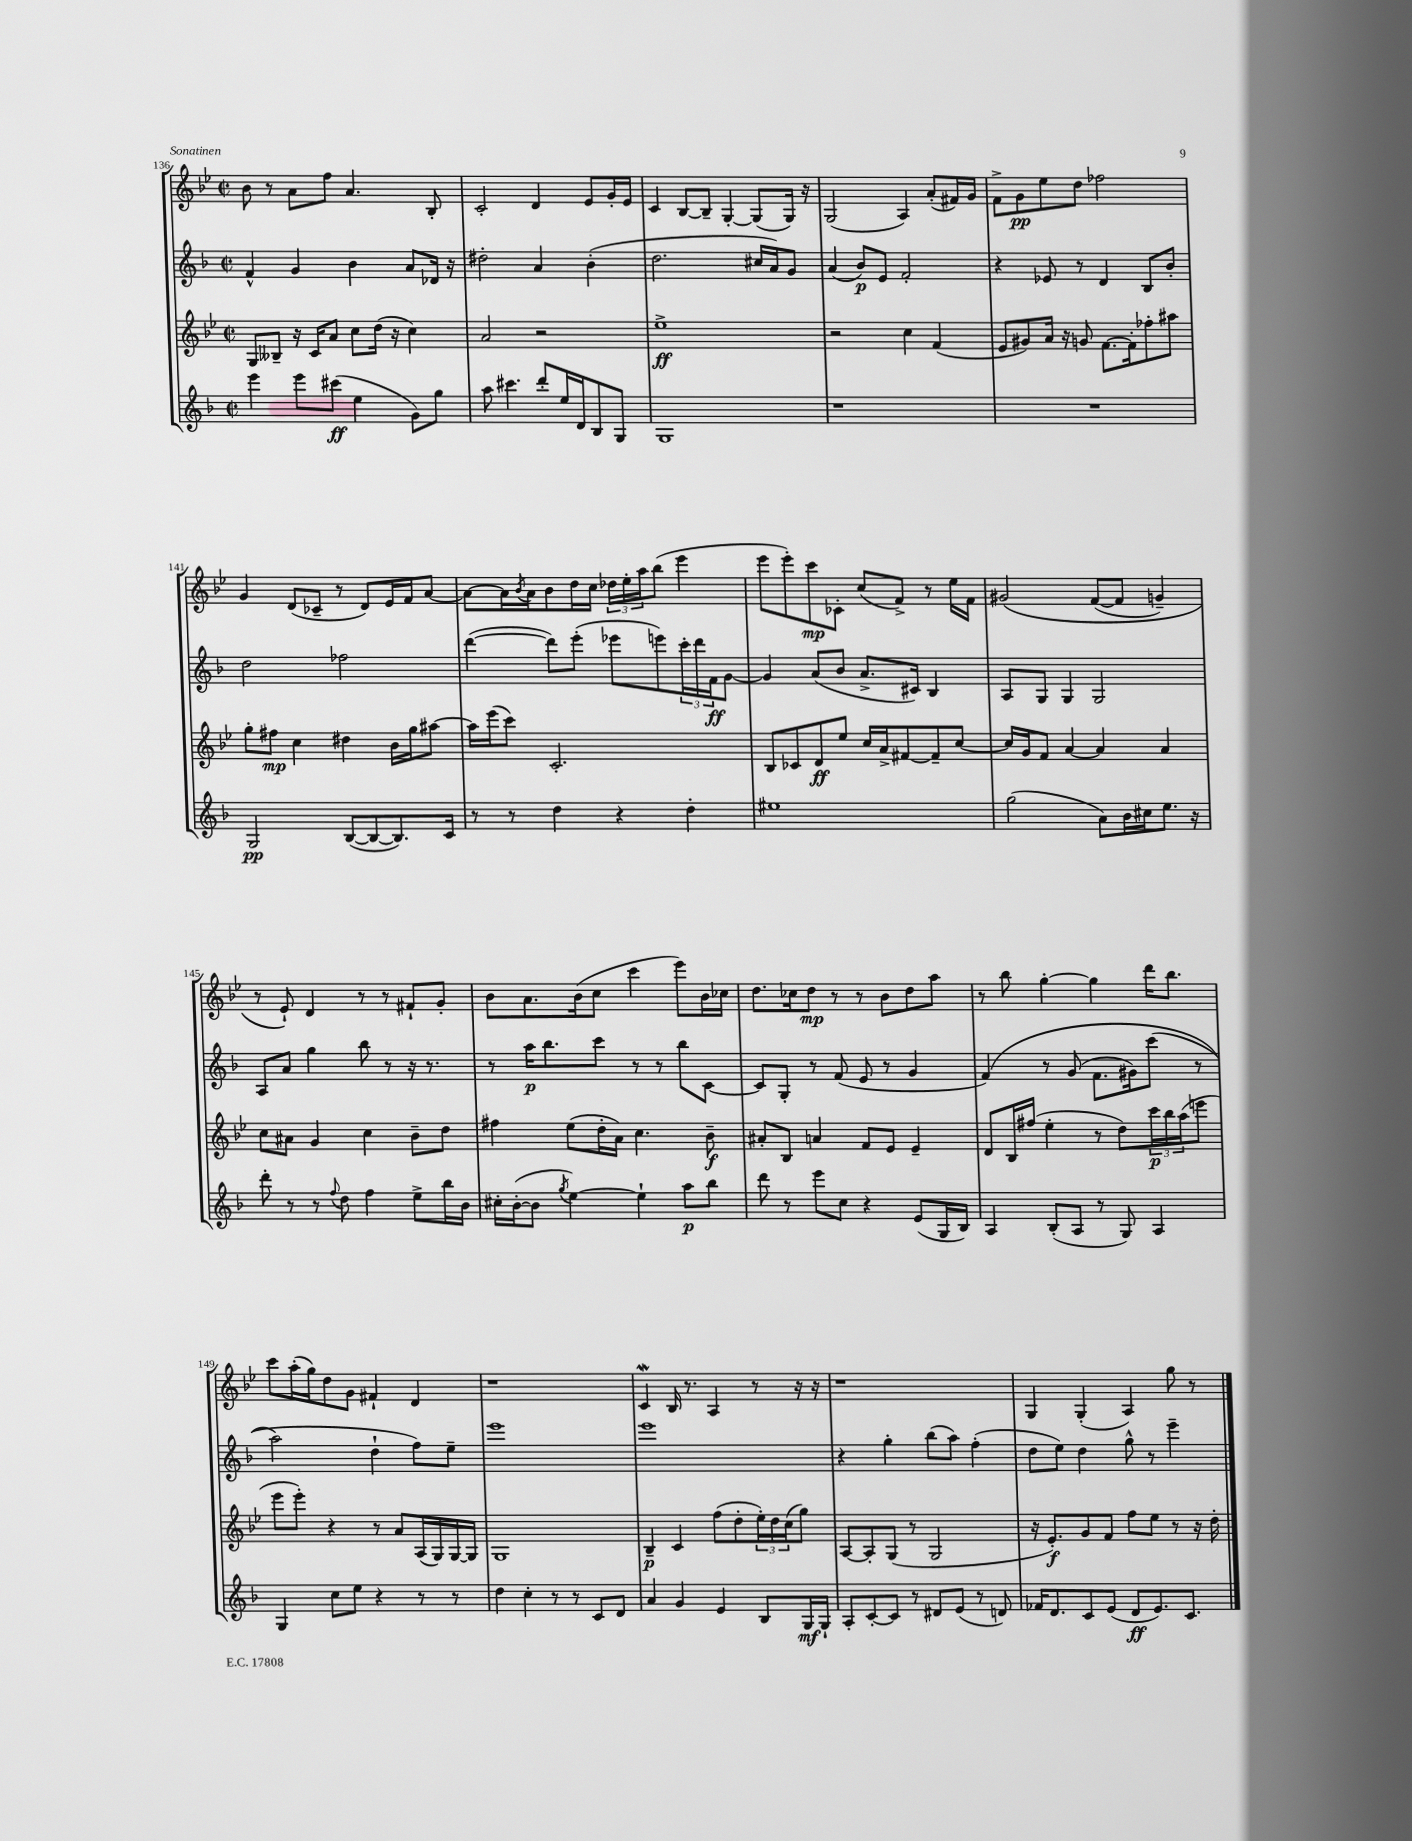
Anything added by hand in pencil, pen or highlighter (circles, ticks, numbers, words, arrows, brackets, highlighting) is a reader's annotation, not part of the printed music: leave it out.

**kern	**dynam	**kern	**dynam	**kern	**dynam	**kern	**dynam
*part4	*part4	*part3	*part3	*part2	*part2	*part1	*part1
*staff4	*staff4	*staff3	*staff3	*staff2	*staff2	*staff1	*staff1
*clefG2	*	*clefG2	*	*clefG2	*	*clefG2	*
*k[b-]	*	*k[b-e-]	*	*k[b-]	*	*k[b-e-]	*
*M2/2	*	*M2/2	*	*M2/2	*	*M2/2	*
*met(c|)	*	*met(c|)	*	*met(c|)	*	*met(c|)	*
=136	=136	=136	=136	=136	=136	=136	=136
4eee\	.	8G/L	.	4f^^/	.	8b-\	.
.	.	8B--X~/J	.	.	.	8r	.
8eee\L	.	16r	.	4g/	.	8a\L	.
.	.	16c/KL	.	.	.	.	.
(8ccc#X\J	ff	8a/J	.	.	.	8ff\J	.
4ee\	.	8cc\L	.	4b-\	.	4.a/	.
.	.	(16dd\Jk	.	.	.	.	.
.	.	16r	.	.	.	.	.
8g\L)	.	4cc\)	.	8a/L	.	.	.
8gg\J	.	.	.	16d-X/Jk	.	8B-'/	.
.	.	.	.	16r	.	.	.
=137	=137	=137	=137	=137	=137	=137	=137
8aa\	.	2a/	.	2dd#X'\	.	2c'/	.
4.ccc#X\	.	.	.	.	.	.	.
8ddd'/L	.	2r	.	4a/	.	4d/	.
16ee/L	.	.	.	.	.	.	.
16d/J	.	.	.	.	.	.	.
8B-/	.	.	.	(4b-'\	.	8e-/L	.
8G/J	.	.	.	.	.	16g'/L	.
.	.	.	.	.	.	16e-/JJ	.
=138	=138	=138	=138	=138	=138	=138	=138
1G	.	1ee-^	ff	2.dd\	.	4c/	.
.	.	.	.	.	.	[8B-/L	.
.	.	.	.	.	.	8B-~/J]	.
.	.	.	.	.	.	[4G'/	.
.	.	.	.	16cc#X/LL	.	(8G/L]	.
.	.	.	.	16a/J)	.	.	.
.	.	.	.	8g/J	.	16G/Jk)	.
.	.	.	.	.	.	16r	.
=139	=139	=139	=139	=139	=139	=139	=139
1r	.	2r	.	(4a/	.	(2G/	.
.	.	.	.	8b-/L)	p	.	.
.	.	.	.	8e/J	.	.	.
.	.	4cc\	.	2f'/	.	4A/)	.
.	.	(4f/	.	.	.	(8a'/L	.
.	.	.	.	.	.	16f#X/L)	.
.	.	.	.	.	.	16g/JJ	.
=140	=140	=140	=140	=140	=140	=140	=140
1r	.	8e-/L	.	4r	.	8f^\L	.
.	.	8g#X/)	.	.	.	8g\	pp
.	.	16a/Jk	.	8e-X/	.	8ee-\	.
.	.	16r	.	.	.	.	.
.	.	8gn/	.	8r	.	8dd\J	.
.	.	[8.f\L	.	4d/	.	2ff-X\	.
.	.	16f'\k]	.	.	.	.	.
.	.	8ff-X'\	.	8B-/L	.	.	.
.	.	8aa#X\J	.	8b-'/J	.	.	.
!!LO:LB:g=z
=141	=141	=141	=141	=141	=141	=141	=141
2G/	pp	8gg'\L	.	2dd\	.	4g/	.
.	.	8ff#X\J	mp	.	.	.	.
.	.	4cc\	.	.	.	(8d/L	.
.	.	.	.	.	.	8c-X~/J	.
([8B-/L	.	4dd#X\	.	2ff-X\	.	8r	.
8B-/_	.	.	.	.	.	8d/L)	.
8.B-/])	.	16b-\LL	.	.	.	16e-/L	.
.	.	16gg\J	.	.	.	16f/J	.
.	.	[8aa#X\J	.	.	.	[8a/J	.
16c/Jk	.	.	.	.	.	.	.
=142	=142	=142	=142	=142	=142	=142	=142
8r	.	16aa#\LL]	.	([4ddd\	.	8a\L_	.
.	.	(16eee-\J	.	.	.	.	.
8r	.	8ccc\J)	.	.	.	16a\L]	.
.	.	.	.	.	.	8qb-/	.
.	.	.	.	.	.	16a\J	.
4dd\	.	2.c'/	.	8ddd\L])	.	8b-\	.
.	.	.	.	(8eee'\J	.	16dd\L	.
.	.	.	.	.	.	16cc\JJ	.
4r	.	.	.	8eee-X\L	.	24dd-X\LL	.
.	.	.	.	.	.	24ee-'\	.
.	.	.	.	.	.	24aa\J	.
.	.	.	.	8eeen\)	.	(8bb-\J	.
4dd'\	.	.	.	24ccc'\L	.	4eee-\	.
.	.	.	.	24ddd\	.	.	.
.	.	.	.	24f\J	ff	.	.
.	.	.	.	[8g\J	.	.	.
=143	=143	=143	=143	=143	=143	=143	=143
1ee#X	.	8B-/L	.	4g/]	.	8eee-\L	.
.	.	8c-X/	.	.	.	8eee-'\)	.
.	.	8d/	ff	(8a/L	.	8ccc\	mp
.	.	8ee-/J	.	8b-/J	.	8c-X'\J	.
.	.	16cc/LL	.	8.a^/L	.	(8cc/L	.
.	.	16a^/J	.	.	.	.	.
.	.	[8f#X/	.	.	.	8f^/J)	.
.	.	.	.	16c#X/Jk)	.	.	.
.	.	8f#~/]	.	4B-/	.	8r	.
.	.	[8cc/J	.	.	.	16ee-\LL	.
.	.	.	.	.	.	16f\JJ	.
=144	=144	=144	=144	=144	=144	=144	=144
(2gg\	.	16cc/LL]	.	8A/L	.	(2g#X/	.
.	.	16g/J	.	.	.	.	.
.	.	8f/J	.	8G/J	.	.	.
.	.	[4a/	.	4G/	.	.	.
8a\L)	.	4a/]	.	2G/	.	([8f/L	.
16b-\L	.	.	.	.	.	8f/J]	.
16cc#X\J	.	.	.	.	.	.	.
8.ee\J	.	4a/	.	.	.	4gn~/)	.
16r	.	.	.	.	.	.	.
!!LO:LB:g=z
=145	=145	=145	=145	=145	=145	=145	=145
8ddd'\	.	8cc\L	.	8A/L	.	8r	.
8r	.	8a#X\J	.	8a/J	.	8e-`/)	.
8r	.	4g/	.	4gg\	.	4d/	.
8qqff/	.	.	.	.	.	.	.
8dd\	.	.	.	.	.	.	.
4ff\	.	4cc\	.	8bb-\	.	8r	.
.	.	.	.	8r	.	8r	.
8ee^\L	.	8b-~\L	.	16r	.	8f#X`/L	.
.	.	.	.	8.r	.	.	.
16bb-\L	.	8dd\J	.	.	.	8g'/J	.
16b-\JJ	.	.	.	.	.	.	.
=146	=146	=146	=146	=146	=146	=146	=146
16cc#X'\LL	.	4ff#X\	.	8r	.	8b-\L	.
([16b-'\J	.	.	.	.	.	.	.
8b-\J]	.	.	.	16aa\KL	p	8.a\	.
.	.	.	.	8.bb-\	.	.	.
8qgg/	.	.	.	.	.	.	.
[4ee\)	.	(8ee-\L	.	.	.	.	.
.	.	.	.	.	.	(16b-\k	.
.	.	16dd'\L	.	8ccc\J	.	8cc\J	.
.	.	16a\JJ)	.	.	.	.	.
4ee`\]	.	4.cc\	.	8r	.	4ccc\	.
.	.	.	.	8r	.	.	.
8aa\L	p	.	.	8bb-\L	.	8eee-\L)	.
8bb-\J	.	8b-~\	f	[8c\J	.	16b-\L	.
.	.	.	.	.	.	16cc-X\JJ	.
=147	=147	=147	=147	=147	=147	=147	=147
8ddd\	.	8a#X'/L	.	8c/L]	.	8.dd\L	.
8r	.	8B-/J	.	8G'/J	.	.	.
.	.	.	.	.	.	16cc-X\k	.
8eee\L	.	4an/	.	8r	.	8dd\J	mp
8cc\J	.	.	.	(8f/	.	8r	.
4r	.	8f/L	.	8e/	.	8r	.
.	.	8e-/J	.	8r	.	8b-\L	.
(8e/L	.	4e-~/	.	4g/	.	8dd\	.
16G/L	.	.	.	.	.	8aa\J	.
16B-/JJ)	.	.	.	.	.	.	.
=148	=148	=148	=148	=148	=148	=148	=148
4A/	.	8d/L	.	(4f/)	.	8r	.
.	.	16B-/L	.	.	.	8bb-\	.
.	.	(16ff#X/JJ	.	.	.	.	.
(8B-'/L	.	4ee-'\	.	8r	.	[4gg'\	.
8A/J	.	.	.	(8g/	.	.	.
8r	.	8r	.	8.f\L	.	4gg\]	.
8G/)	.	8dd\L)	.	.	.	.	.
.	.	.	.	16g#X\k)	.	.	.
4A/	.	24ccc\L	p	(8ccc\J	.	16ddd\KL	.
.	.	24bb-\	.	.	.	.	.
.	.	.	.	.	.	8.bb-\J	.
.	.	(24aa\J	.	.	.	.	.
.	.	8eeen\J	.	8r	.	.	.
!!LO:LB:g=z
=149	=149	=149	=149	=149	=149	=149	=149
4G/	.	8eee-\L	.	2aa\)	.	8ccc\L	.
.	.	8eee-'\J)	.	.	.	(16aa'\L	.
.	.	.	.	.	.	16gg\J)	.
8cc\L	.	4r	.	.	.	8dd\	.
8ee\J	.	.	.	.	.	8g\J	.
4r	.	8r	.	4dd`\	.	4f#X`/	.
.	.	8a/L	.	.	.	.	.
8r	.	(16A/L	.	8ff\L)	.	4d/	.
.	.	16G/)	.	.	.	.	.
8r	.	[16G/	.	8ee~\J	.	.	.
.	.	16G/JJ]	.	.	.	.	.
=150	=150	=150	=150	=150	=150	=150	=150
4dd\	.	1G	.	1eee	.	1r	.
4cc'\	.	.	.	.	.	.	.
8r	.	.	.	.	.	.	.
8r	.	.	.	.	.	.	.
8c/L	.	.	.	.	.	.	.
8d/J	.	.	.	.	.	.	.
=151	=151	=151	=151	=151	=151	=151	=151
4a/	.	4B-~/	p	1eee	.	4cW/	.
4g/	.	4c/	.	.	.	16B-/	.
.	.	.	.	.	.	8.r	.
4e/	.	(8ff\L	.	.	.	4A/	.
.	.	8dd'\	.	.	.	.	.
8B-/L	.	24ee-'\L)	.	.	.	8r	.
.	.	24dd\	.	.	.	.	.
.	.	(24cc\J	.	.	.	.	.
16G/L	mf	8gg\J)	.	.	.	16r	.
16G`/JJ	.	.	.	.	.	16r	.
=152	=152	=152	=152	=152	=152	=152	=152
8A'/L	.	[8A/L	.	4r	.	1r	.
[8c'/	.	8A'/]	.	.	.	.	.
8c/J]	.	(8G/J	.	4gg'\	.	.	.
8r	.	8r	.	.	.	.	.
8d#X/L	.	2G/	.	(8bb-\L	.	.	.
(8e/J	.	.	.	8aa\J)	.	.	.
8r	.	.	.	(4ff'\	.	.	.
8dn/)	.	.	.	.	.	.	.
=153	=153	=153	=153	=153	=153	=153	=153
16f-X/KL	.	16r	.	8dd\L	.	4G/	.
8.d/	.	8.e-'/L)	f	.	.	.	.
.	.	.	.	8ee\J)	.	.	.
8c/	.	8g/	.	4dd\	.	(4G'/	.
(8e/J	.	8f/J	.	.	.	.	.
8d/L	ff	8ff\L	.	8gg^^\	.	4A/)	.
8.e/)	.	8ee-\J	.	8r	.	.	.
.	.	8r	.	4eee~\	.	8gg\	.
8.c/J	.	.	.	.	.	.	.
.	.	16r	.	.	.	8r	.
.	.	16dd'\	.	.	.	.	.
==	==	==	==	==	==	==	==
*-	*-	*-	*-	*-	*-	*-	*-
